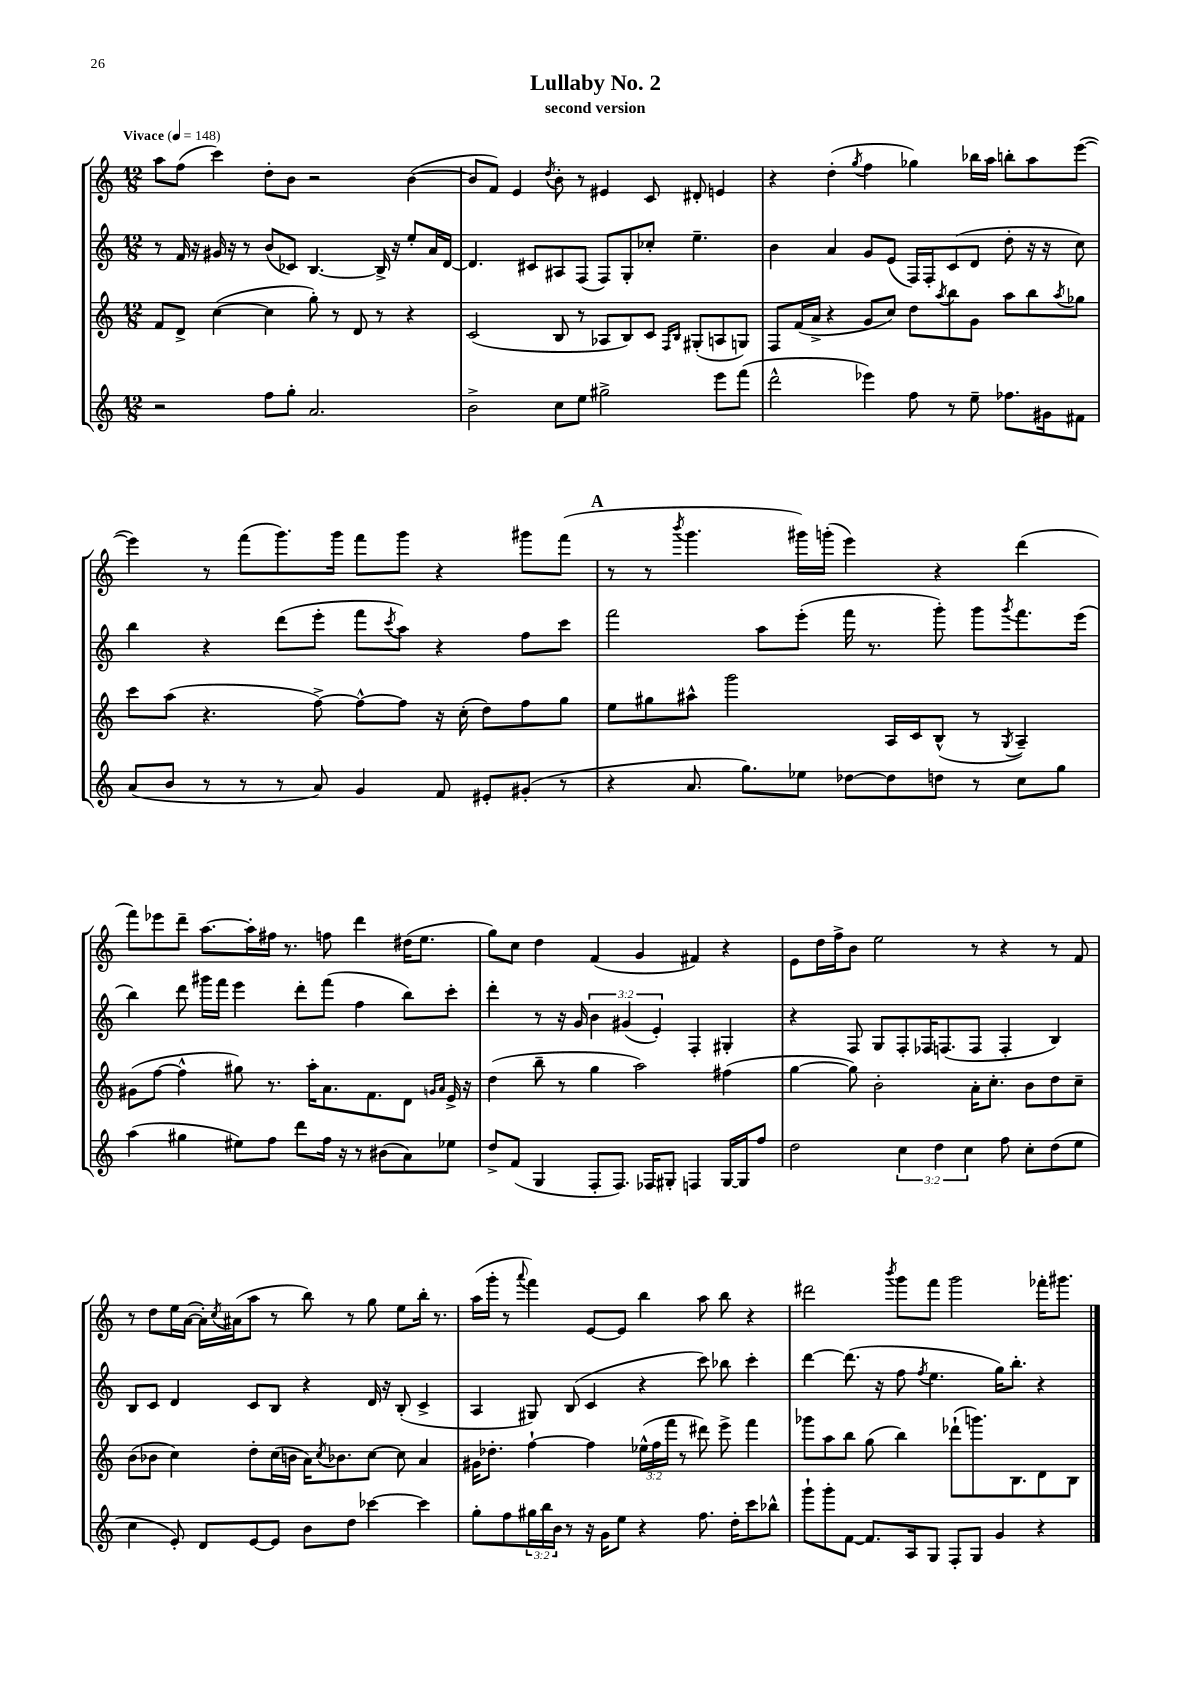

**kern	**kern	**kern	**kern
*staff4	*staff3	*staff2	*staff1
*clefG2	*clefG2	*clefG2	*clefG2
*k[]	*k[]	*k[]	*k[]
*M12/8	*M12/8	*M12/8	*M12/8
*MM148	*MM148	*MM148	*MM148
2r	8f	8r	8aa
.	8d^	16f	(8ff
.	.	16r	.
.	([4cc	16g#	4ccc)
.	.	16r	.
.	.	8r	.
8ff	4cc]	(8b	8dd'
8gg'	.	8c-)	8b
2.a	8gg')	[4.B	2r
.	8r	.	.
.	8d	.	.
.	8r	16B^]	.
.	.	16r	.
.	4r	8ee'	([4b
.	.	16a	.
.	.	[16d	.
=	=	=	=
2b^	(2c	4.d]	8b]
.	.	.	8f)
.	.	.	4e
.	.	8c#	.
.	.	.	8qdd
8cc	8B	8A#	8b'
8ee	8r	(8F	8r
2gg#^	8A-	8F)	4e#
.	8B)	8G'	.
.	8c	8cc-'	8c
.	16qqF	.	.
.	16qqB	.	.
.	(8G#'	4.ee~	8d#'
8eee	8A	.	4e
(8fff	8G)	.	.
=	=	=	=
2ddd^^	8F	4b	4r
.	(16f	.	.
.	16a^	.	.
.	4r	4a	(4dd'
.	.	.	8qgg
4eee-)	8g	8g	4ff
.	8cc)	(8e	.
8ff	8dd	16F)	4gg-)
.	.	16F'	.
.	8qaa	.	.
8r	8bb	(8c	.
8ee~	8g	8d	16bb-
.	.	.	16aa
8.ff-	8aa	8dd'	8bb'
.	8bb	16r	8aa
16g#	.	16r	.
.	8qaa	.	.
8f#	8gg-	8cc)	([8eee
=	=	=	=
(8a	8ccc	4bb	4eee])
8b	(8aa	.	.
8r	4.r	4r	8r
8r	.	.	(8fff
8r	.	(8ddd	8.ggg)
8a)	[8ff^)	8eee'	.
.	.	.	16ggg
4g	8ff^^_	8fff	8fff
.	.	8qccc	.
.	8ff]	8aa)	8ggg
8f	16r	4r	4r
.	(16cc'	.	.
8e#'	8dd)	.	.
(8g#'	8ff	8ff	8ggg#
8r	8gg	8ccc	(8fff
=	=	=	=
4r	8ee	2fff	8r
.	8gg#	.	8r
.	.	.	8qbbb
8.a	8aa#^^	.	4.ggg
.	2ggg	.	.
8.gg)	.	.	.
.	.	8aa	.
8ee-	.	(8eee'	16ggg#)
.	.	.	(16ggg'
[8dd-	.	16fff	4eee)
.	.	8.r	.
8dd-]	16A	.	.
.	16c	.	.
8dd	(8B^^	8ggg')	4r
8r	8r	8ggg	.
.	8qG	8qggg	.
8cc	4A~)	8.fff	(4ddd
8gg	.	.	.
.	.	(16eee	.
=	=	=	=
(4aa	(8g#	4bb)	8fff)
.	[8ff	.	8eee-
4gg#	4ff^^]	8ddd	8ddd~
.	.	16ggg#	[8.aa
.	.	16fff	.
8ee#)	8gg#)	4eee	.
.	.	.	16aa']
8ff	8.r	.	16ff#
.	.	.	8.r
8ddd	.	8ddd'	.
.	16aa'	.	.
16ff	8.a	(8fff	8ff
16r	.	.	.
8r	.	4ff	4ddd
.	8.f	.	.
(8b#	.	.	.
8a)	8d	8bb)	(16dd#
.	.	.	8.ee
.	16qqg	.	.
.	16qqa	.	.
8ee-	16e^	8ccc'	.
.	16r	.	.
=	=	=	=
8dd^	(4dd	4ddd'	8gg)
(8f	.	.	8cc
4G	8bb~	8r	4dd
.	8r	16r	.
.	.	16g	.
8F'	4gg	6b	(4f
8.F)	.	.	.
.	.	(6g#	.
.	2aa)	.	4g
16F-	.	.	.
.	.	6e')	.
8G#'	.	.	.
4F	.	4F'	4f#)
[16G#	(4ff#	4G#'	4r
16G#]	.	.	.
8ff	.	.	.
=	=	=	=
2dd	[4gg	4r	8e
.	.	.	16dd
.	.	.	16ff^
.	8gg])	8F	8b
.	2b'	8G	2ee
6cc	.	8F'	.
.	.	16F-	.
6dd	.	.	.
.	.	(8.F	.
6cc	.	.	.
.	16a'	8F	8r
.	8.cc'	.	.
8ff	.	4F'	4r
8cc'	8b	.	.
(8dd	8dd	4B)	8r
8ee	8cc~	.	8f
=	=	=	=
4cc	(8b	8B	8r
.	8b-	8c	8dd
8e')	4cc)	4d	16ee
.	.	.	([16a
8d	.	.	16a'])
.	.	.	8qcc
.	.	.	(16a#
[8e	8dd'	8c	8aa
8e]	(16cc	8B	8r
.	16b	.	.
8b	16a)	4r	8bb)
.	8qcc	.	.
.	8.b-	.	.
8dd	.	.	8r
[4ccc-	[8cc	16d	8gg
.	.	16r	.
.	8cc]	(8B'	8ee
4ccc-]	4a	4c^	16bb'
.	.	.	8.r
=	=	=	=
8gg'	16g#	4A	(16aa
.	8.dd-'	.	16ggg'
8ff	.	.	8r
.	.	.	8qqaaa
24gg#	[4ff`	8G#)	4fff)
24bb	.	.	.
24b	.	.	.
8r	.	(8B	.
16r	4ff]	4c	[8e
16g	.	.	.
8ee	.	.	8e]
4r	(24ee-^^	4r	4bb
.	24ff	.	.
.	24fff	.	.
.	8r	.	.
8.ff	8ddd#)	8ccc)	8aa
.	8eee^	8bb-	8bb
16dd'	.	.	.
8ccc	4fff	4ccc'	4r
8bb-^^	.	.	.
=	=	=	=
8ggg`	8ggg-	[4ddd	2ddd#
8ggg'	8aa	.	.
[8f	8bb	(8.ddd]	.
8.f]	(8gg	.	.
.	.	16r	.
.	.	.	8qbbb
.	4bb)	8ff	8ggg
16A	.	.	.
.	.	8qff	.
8G	.	4.ee	8fff
8F'	(8ddd-`	.	2ggg
8G	8.ggg)	.	.
4g	.	16gg)	.
.	8.B	8.bb'	.
4r	8d	4r	16fff-'
.	.	.	8.ggg#
.	8B	.	.
==	==	==	==
*-	*-	*-	*-
